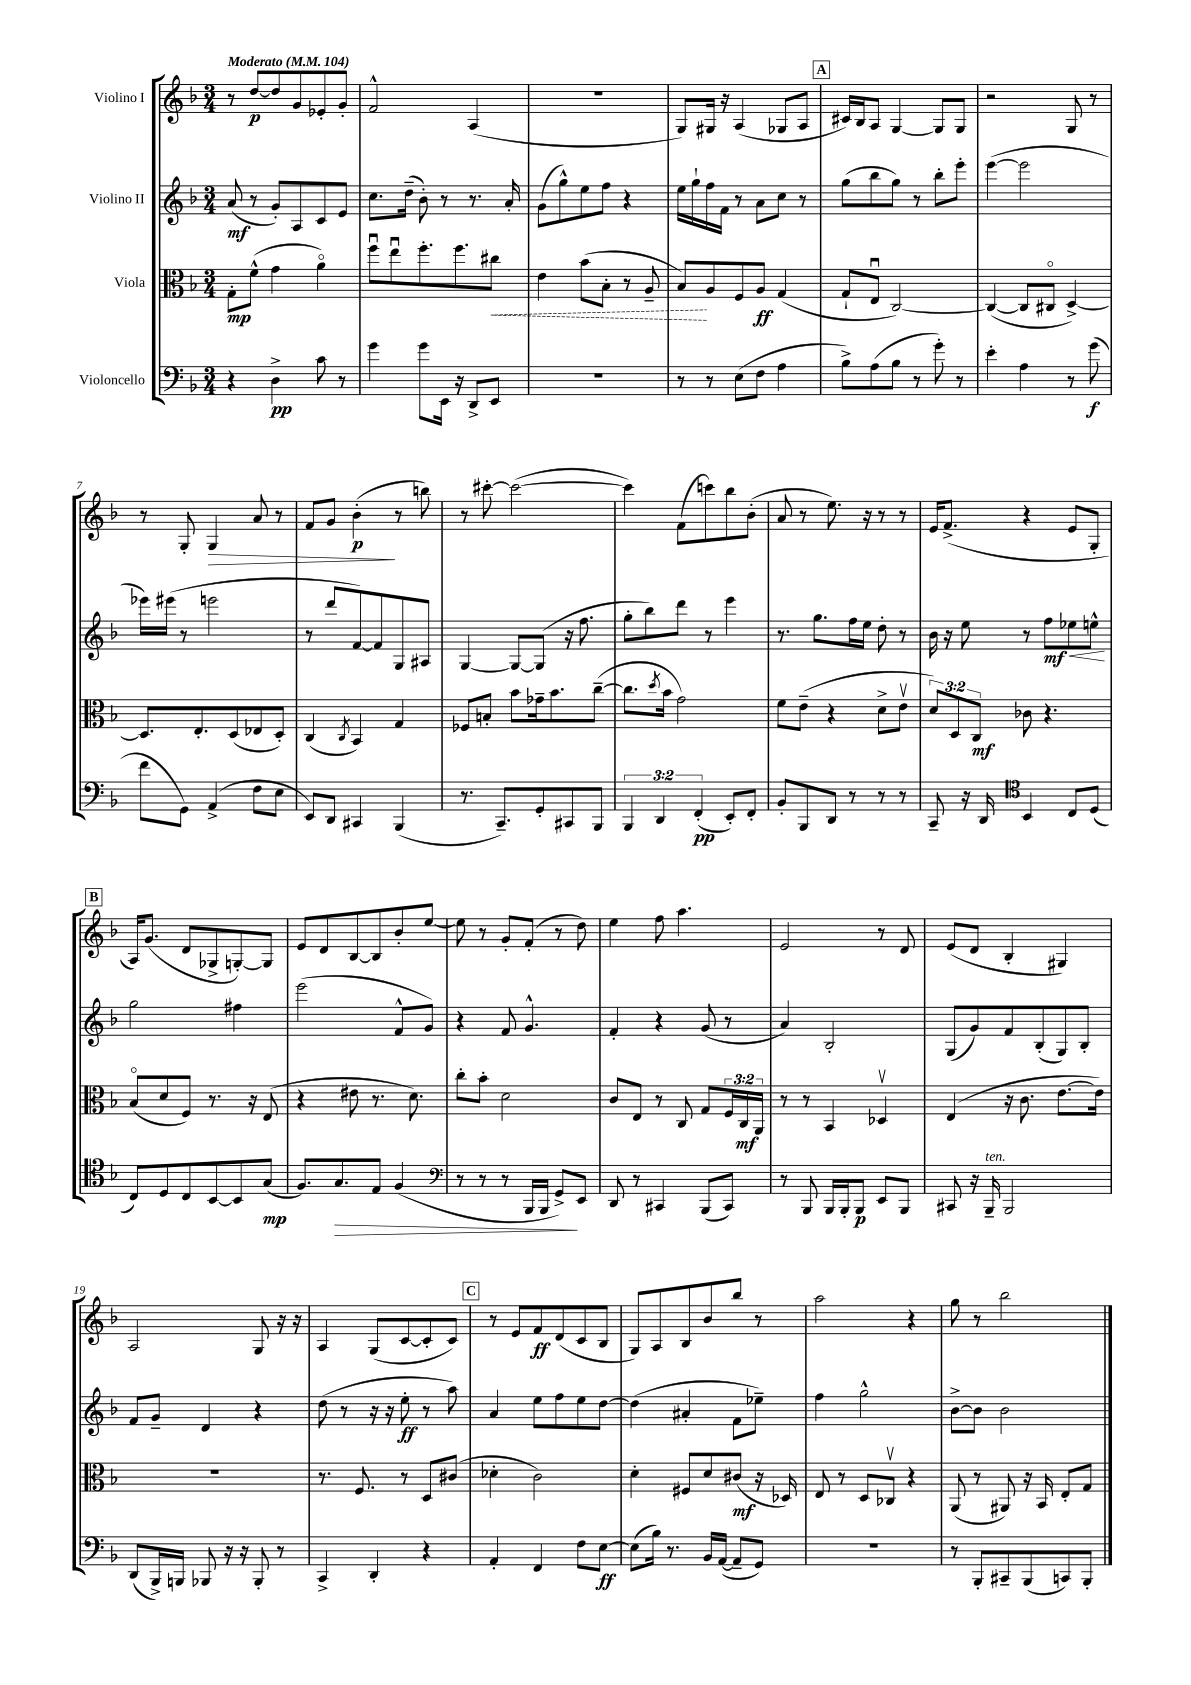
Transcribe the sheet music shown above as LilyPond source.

<<
\new StaffGroup <<
\new Staff = "s0" \with { instrumentName = "Violino I" } {
    \clef treble \key f \major \numericTimeSignature \time 3/4 \tempo "Moderato" 4 = 104
    r8 d''8~\p d''8 g'8 ees'8-. g'8-. |
    f'2-^ a4( |
    R2. |
    g8) gis16 r16 a4( ges8 a8 |
    \mark \markup { \box "A" } cis'16) bes16 a8 g4~ g8 g8 |
    r2 g8 r8 |
    r8 g8-. g4\> a'8 r8 |
    f'8 g'8 bes'4-.\p\!( r8 b''8) |
    r8 cis'''8~-. cis'''2~( |
    cis'''4) f'8( c'''8) bes''8 bes'8-.( |
    a'8 r8 e''8.) r16 r8 r8 |
    e'16 f'8.->( r4 e'8 g8-. |
    \mark \markup { \box "B" } a16) g'8.( d'8 ges8-> g8~-.) g8 |
    e'8 d'8 bes8~ bes8 bes'8-. e''8~ |
    e''8 r8 g'8-. f'8-.( r8 d''8) |
    e''4 f''8 a''4. |
    e'2 r8 d'8 |
    e'8( d'8 bes4-. gis4) |
    a2 g8 r16 r16 |
    a4 g8( c'8~ c'8-. c'8) |
    \mark \markup { \box "C" } r8 e'8 f'8\ff d'8( c'8 bes8 |
    g8) a8 bes8 bes'8 bes''8 r8 |
    a''2 r4 |
    g''8 r8 bes''2 \bar "|." |
}
\new Staff = "s1" \with { instrumentName = "Violino II" } {
    \clef treble \key f \major \numericTimeSignature \time 3/4
    a'8\mf( r8 g'8-.) a8 c'8 e'8 |
    c''8. d''16--( bes'8-.) r8 r8. a'16-. |
    g'8( g''8-^) e''8 f''8 r4 |
    e''16 g''16-! f''16 f'16 r8 a'8 c''8 r8 |
    \mark \markup { \box "A" } g''8( bes''8 g''8) r8 bes''8-. e'''8-. |
    e'''4~( e'''2 |
    ees'''16) eis'''16( r8 e'''2 |
    r8 d'''8 f'8~) f'8 g8 ais8 |
    g4~ g8~ g8( r16 f''8. |
    g''8-. bes''8) d'''8 r8 e'''4 |
    r8. g''8. f''16 e''16 d''8-. r8 |
    bes'16 r16 e''8 r8 f''8\mf\< ees''8 e''8-^\! |
    \mark \markup { \box "B" } g''2 fis''4 |
    e'''2( f'8-^ g'8) |
    r4 f'8 g'4.-^ |
    f'4-. r4 g'8( r8 |
    a'4) bes2-. |
    g8( g'8) f'8 bes8-.( g8) bes8-. |
    f'8 g'8-- d'4 r4 |
    d''8( r8 r16 r16 e''8-.\ff r8 a''8) |
    \mark \markup { \box "C" } a'4 e''8 f''8 e''8 d''8~ |
    d''4( ais'4-. f'8 ees''8--) |
    f''4 g''2-^ |
    bes'8~-> bes'8 bes'2 \bar "|." |
}
\new Staff = "s2" \with { instrumentName = "Viola" } {
    \clef alto \key f \major \numericTimeSignature \time 3/4 \override Staff.TupletNumber.text = #tuplet-number::calc-fraction-text
    g8-.\mp f'8-^( g'4 a'4\flageolet) |
    f''8\downbow e''8\downbow f''8.-. f''8. \once \override Hairpin.style = #'dashed-line cis''8\< |
    e'4 bes'8( bes8-. r8 a8-- |
    bes8\!) a8 f8 a8\ff g4( |
    \mark \markup { \box "A" } g8-! e8\downbow c2~) |
    c4~( c8 cis8\flageolet d4~->) |
    d8. e8.-. d8( ees8 d8-.) |
    c4( \acciaccatura { c8 } bes,4) g4 |
    fes8 b8-. bes'8 ges'16-- bes'8. c''8~--( |
    c''8. \acciaccatura { d''8 } bes'16 g'2) |
    f'8 e'8--( r4 d'8-> e'8\upbow |
    \tuplet 3/2 { d'8) d8 c8\mf } ces'8 r4. |
    \mark \markup { \box "B" } bes8\flageolet( d'8 f8) r8. r16 e8( |
    r4 eis'8 r8. d'8.) |
    c''8-. bes'8-. d'2 |
    c'8 e8 r8 c8 g8 \tuplet 3/2 { f16 c16\mf a,16 } |
    r8 r8 bes,4 des4\upbow |
    e4( r16 c'8. e'8.~ e'16) |
    R2. |
    r8. f8. r8 d8 cis'8( |
    \mark \markup { \box "C" } des'4-. c'2) |
    d'4-. fis8 d'8 cis'8\mf( r16 des16) |
    e8 r8 d8 ces8\upbow r4 |
    a,8( r8 ais,8) r16 bes,16 e8-. g8 \bar "|." |
}
\new Staff = "s3" \with { instrumentName = "Violoncello" } {
    \clef bass \key f \major \numericTimeSignature \time 3/4 \override Staff.TupletNumber.text = #tuplet-number::calc-fraction-text
    r4 d4->\pp c'8 r8 |
    g'4 g'8 e,16 r16 d,8-> e,8 |
    R2. |
    r8 r8 e8( f8 a4 |
    \mark \markup { \box "A" } bes8->) a8( bes8 r8 g'8-.) r8 |
    e'4-. a4 r8 g'8\f( |
    f'8 g,8) a,4->( f8 e8 |
    e,8) d,8 cis,4 bes,,4( |
    r8. c,8.--) g,8-. cis,8 bes,,8 |
    \tuplet 3/2 { bes,,4 d,4 f,4-.\pp( } e,8-.) f,8-. |
    bes,8-. bes,,8 d,8 r8 r8 r8 |
    c,8-- r16 d,16 \clef tenor bes,4 c8 d8( |
    \mark \markup { \box "B" } c8) d8 c8 bes,8~ bes,8 g8\mp( |
    f8.) g8.\> e8 f4( |
    \clef bass r8 r8 r8 bes,,16 bes,,16 g,8->\!) e,8 |
    d,8 r8 cis,4 bes,,8( cis,8) |
    r8 bes,,8 bes,,16 bes,,16-. bes,,8\p e,8 bes,,8 |
    cis,8 r16 bes,,16--^\markup { \italic "ten." } bes,,2 |
    d,8( bes,,16->) b,,16 bes,,8 r16 r16 bes,,8-. r8 |
    c,4-> d,4-. r4 |
    \mark \markup { \box "C" } a,4-. f,4 f8 e8~\ff |
    e8( bes16) r8. bes,16 a,16~( a,8-- g,8) |
    R2. |
    r8 bes,,8-. cis,8-- bes,,8( c,8) bes,,8-. \bar "|." |
}
>>
>>
